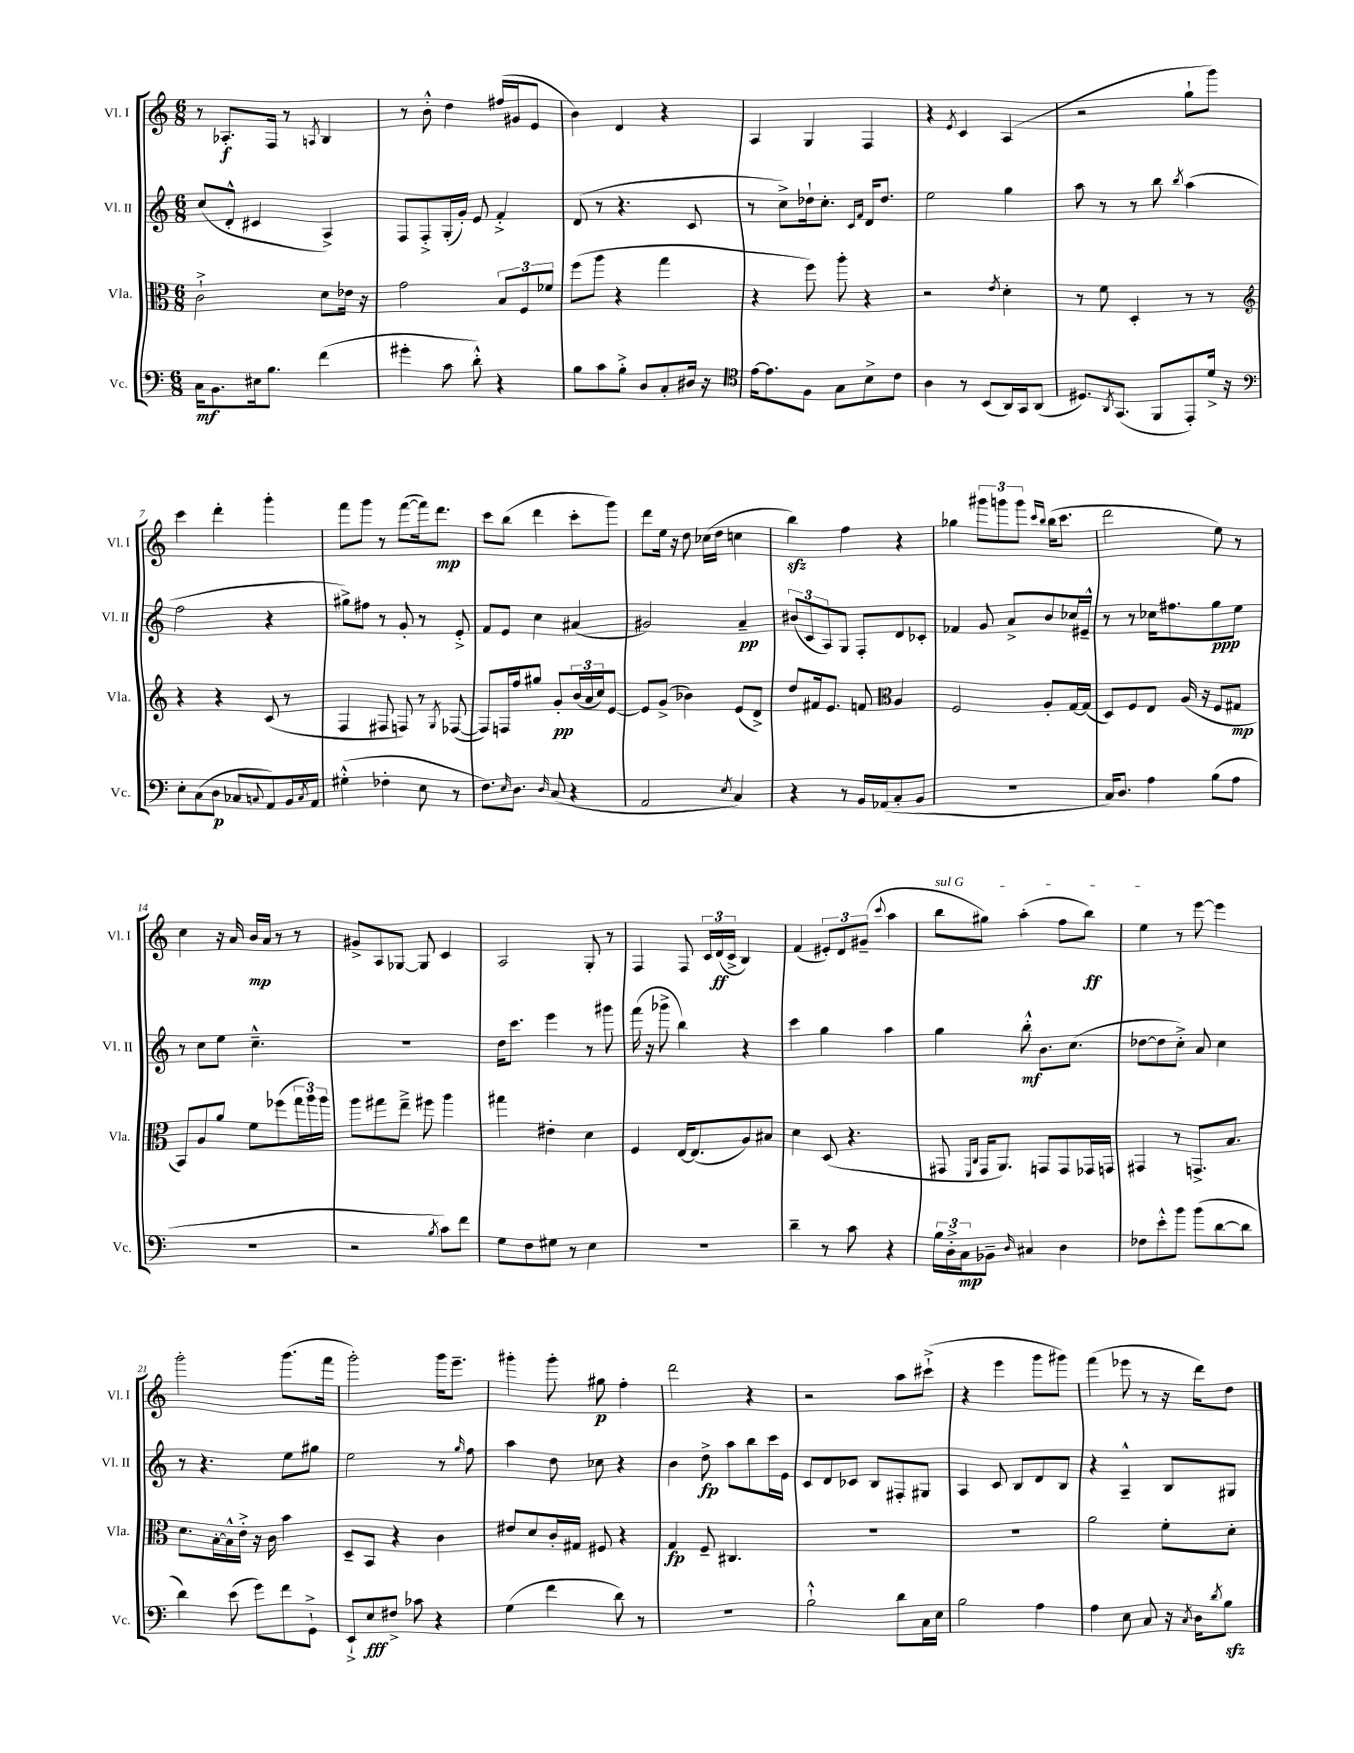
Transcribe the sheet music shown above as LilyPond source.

<<
\new StaffGroup <<
\new Staff = "s0" \with { instrumentName = "Vl. I" shortInstrumentName = "Vl. I" } {
    \clef treble \key c \major \numericTimeSignature \time 6/8
    r8 aes8.-.\f f16 r8 \acciaccatura { a8 } b4 |
    r8 b'8-.-^ d''4 fis''16( gis'16 e'8 |
    b'4) d'4 r4 |
    a4 g4 f4 |
    r4 \acciaccatura { e'8 } c'4 a4( |
    r2 g''8-! g'''8) |
    c'''4 d'''4-. g'''4-. |
    f'''8 g'''8 r8 f'''8~( f'''16) d'''8.\mp |
    c'''8 b''8( d'''4 c'''8-. g'''8) |
    d'''8 e''16 r16 d''8 ces''16( d''16 c''4 |
    b''4\sfz) f''4 r4 |
    ges''4 \tuplet 3/2 { gis'''8 g'''8 g'''8 } \grace { c'''16 b''16 } b''16( c'''8. |
    d'''2 e''8) r8 |
    c''4 r16 a'16 b'16\mp a'16 r8 r8 |
    gis'8-> a8 ges8~ ges8 c'4 |
    a2 g8-. r8 |
    f4 f8 \tuplet 3/2 { c'16 d'16\ff( c'16-> } b4) |
    f'4( \tuplet 3/2 { eis'8-.) d'8 gis'8--( } \appoggiatura { c'''8 } a''4 |
    \once \override TextSpanner.bound-details.left.text = \markup { \italic "sul G" } b''8\startTextSpan gis''8) a''4-.( f''8 b''8\ff) |
    e''4\stopTextSpan r8 e'''8~ e'''4 |
    g'''2-. g'''8.( f'''16 |
    g'''2-.) g'''16 e'''8.-- |
    gis'''4-. gis'''8-. gis''8\p f''4-. |
    d'''2 r4 |
    r2 a''8 cis'''8-!->( |
    r4 e'''4 g'''8 gis'''8) |
    f'''4( ees'''8 r8 r16 d'''16) d''8 \bar "|." |
}
\new Staff = "s1" \with { instrumentName = "Vl. II" shortInstrumentName = "Vl. II" } {
    \clef treble \key c \major \numericTimeSignature \time 6/8
    c''8( d'8-.-^ cis'4 a4->) |
    f8 f8-.-> g16-.( g'16-.) e'8 f'4-.-> |
    d'8( r8 r4. c'8 |
    r8 c''8->) des''16-! c''8.-. \grace { c'16 f'16 } d'16 des''8. |
    e''2 g''4 |
    a''8 r8 r8 b''8 \acciaccatura { b''8 } a''4( |
    f''2 r4 |
    gis''8->) fis''8 r8 g'8-. r8 e'8-.-> |
    f'8 e'8 c''4 ais'4( |
    gis'2) a'4--\pp |
    \tuplet 3/2 { bis'8( c'8 a8) } g8 f8-. d'8 ces'8-. |
    fes'4 g'8 a'8-> b'8 ces''16 eis'16---^ |
    r8 r8 ces''16 fis''8. g''8\ppp e''8 |
    r8 c''8 e''8 c''4.---^ |
    R2. |
    d''16 c'''8. e'''4 r8 gis'''8 |
    f'''16( r16 ges'''8-> b''4) r4 |
    c'''4 g''4 a''4 |
    g''4 b''8-.-^\mf b'8. c''8.( |
    des''8~ des''8 c''8-.->) a'8 c''4 |
    r8 r4. e''8 gis''8 |
    e''2 r8 \grace { g''16 } f''8 |
    a''4 d''8 ces''8 r4 |
    b'4 d''8->\fp a''8 b''8 c'''16 e'16 |
    c'8 d'8 ces'8 b8 fis8-. gis8 |
    a4 c'8 b8 d'8 b8 |
    r4 a4---^ b8 gis8 \bar "|." |
}
\new Staff = "s2" \with { instrumentName = "Vla." shortInstrumentName = "Vla." } {
    \clef alto \key c \major \numericTimeSignature \time 6/8
    c'2-!-> d'8 ees'16 r16 |
    g'2 \tuplet 3/2 { b8 f8 fes'8 } |
    f''8( a''8 r4 g''4 |
    r4 f''8) a''8-. r4 |
    r2 \acciaccatura { e'8 } d'4-. |
    r8 f'8 d4-. r8 r8 |
    \clef treble r4 r4 c'8( r8 |
    f4 fis8 f8) r8 \acciaccatura { g8 } fes8~( |
    fes8) f16 f''16 gis''8 g'8-.\pp \tuplet 3/2 { b'16( a'16 c''16) } e'8~ |
    e'8 g'8->( bes'4) e'8( d'8->) |
    d''8 fis'16 e'8. f'8 \clef alto a4 |
    f2 a8-. g16~ g16( |
    d8) f8 e8 a16( r16 f8 gis8\mp |
    b,8) a8 a'8 f'8 fes''8( \tuplet 3/2 { g''16 a''16) a''16 } |
    a''8 gis''8 e''8---> fis''8 a''4 |
    gis''4 eis'4-. d'4 |
    f4 e16~ e8.( a8) bis8 |
    d'4 d8( r4. |
    gis,8 \grace { f,16 c16 } gis,16 a,8.) g,8 g,8 ges,16 g,16 |
    gis,4 r8 g,8.-> b8. |
    d'8. b16~-. b16-^ e'16-.-> r16 c'16 b'4 |
    d8-- b,8 r4 c'4 |
    eis'8 d'8 c'16-. gis16 fis8 r4 |
    g4\fp f8-- cis4. |
    R2. |
    R2. |
    a'2 f'8-. d'8-. \bar "|." |
}
\new Staff = "s3" \with { instrumentName = "Vc." shortInstrumentName = "Vc." } {
    \clef bass \key c \major \numericTimeSignature \time 6/8
    c16\mf b,8. eis16 b8. f'4( |
    gis'4-. c'8 d'8-.-^) r4 |
    b8 c'8 b8-.-> d8 c8-. dis16 r16 |
    \clef tenor e'16~ e'8. f8 g8 b8-> c'8 |
    a4 r8 b,8( a,16) g,16 a,8( |
    dis8.) \acciaccatura { a,8 } g,8.( f,8 e,8-.) d'16-> r16 |
    \clef bass e8-. c8( d8\p ces8 \appoggiatura { c8 } a,8) b,16 \acciaccatura { c8 } a,16 |
    gis4-.-^( fes4-. e8 r8 |
    f8.) \grace { e16 } d8. \grace { d16 } c8( r4 |
    a,2 \acciaccatura { e8 } c4) |
    r4 r8 b,16 aes,16( c8-. b,8 |
    R2. |
    c16) d8. a4 b8( a8 |
    R2. |
    r2 \acciaccatura { b8 } c'8) f'8 |
    g8 f8 gis8 r8 e4 |
    R2. |
    d'4-- r8 c'8 r4 |
    \tuplet 3/2 { b16 d16-.-> c16\mp } bes,8-- \grace { d16 } cis4 d4 |
    fes8 e'8-.-^ b'8 b'8( d'8~ d'8 |
    d'4) e'8( g'8) f'8 g,8-!-> |
    e,8-!-> e8\fff fis8-> ces'8 r4 |
    g4( f'4 d'8) r8 |
    R2. |
    b2-!-^ d'8 c16 e16 |
    b2 a4 |
    a4 e8 c8 r16 \acciaccatura { c8 } d16 \acciaccatura { d'8 } b8\sfz \bar "|." |
}
>>
>>
